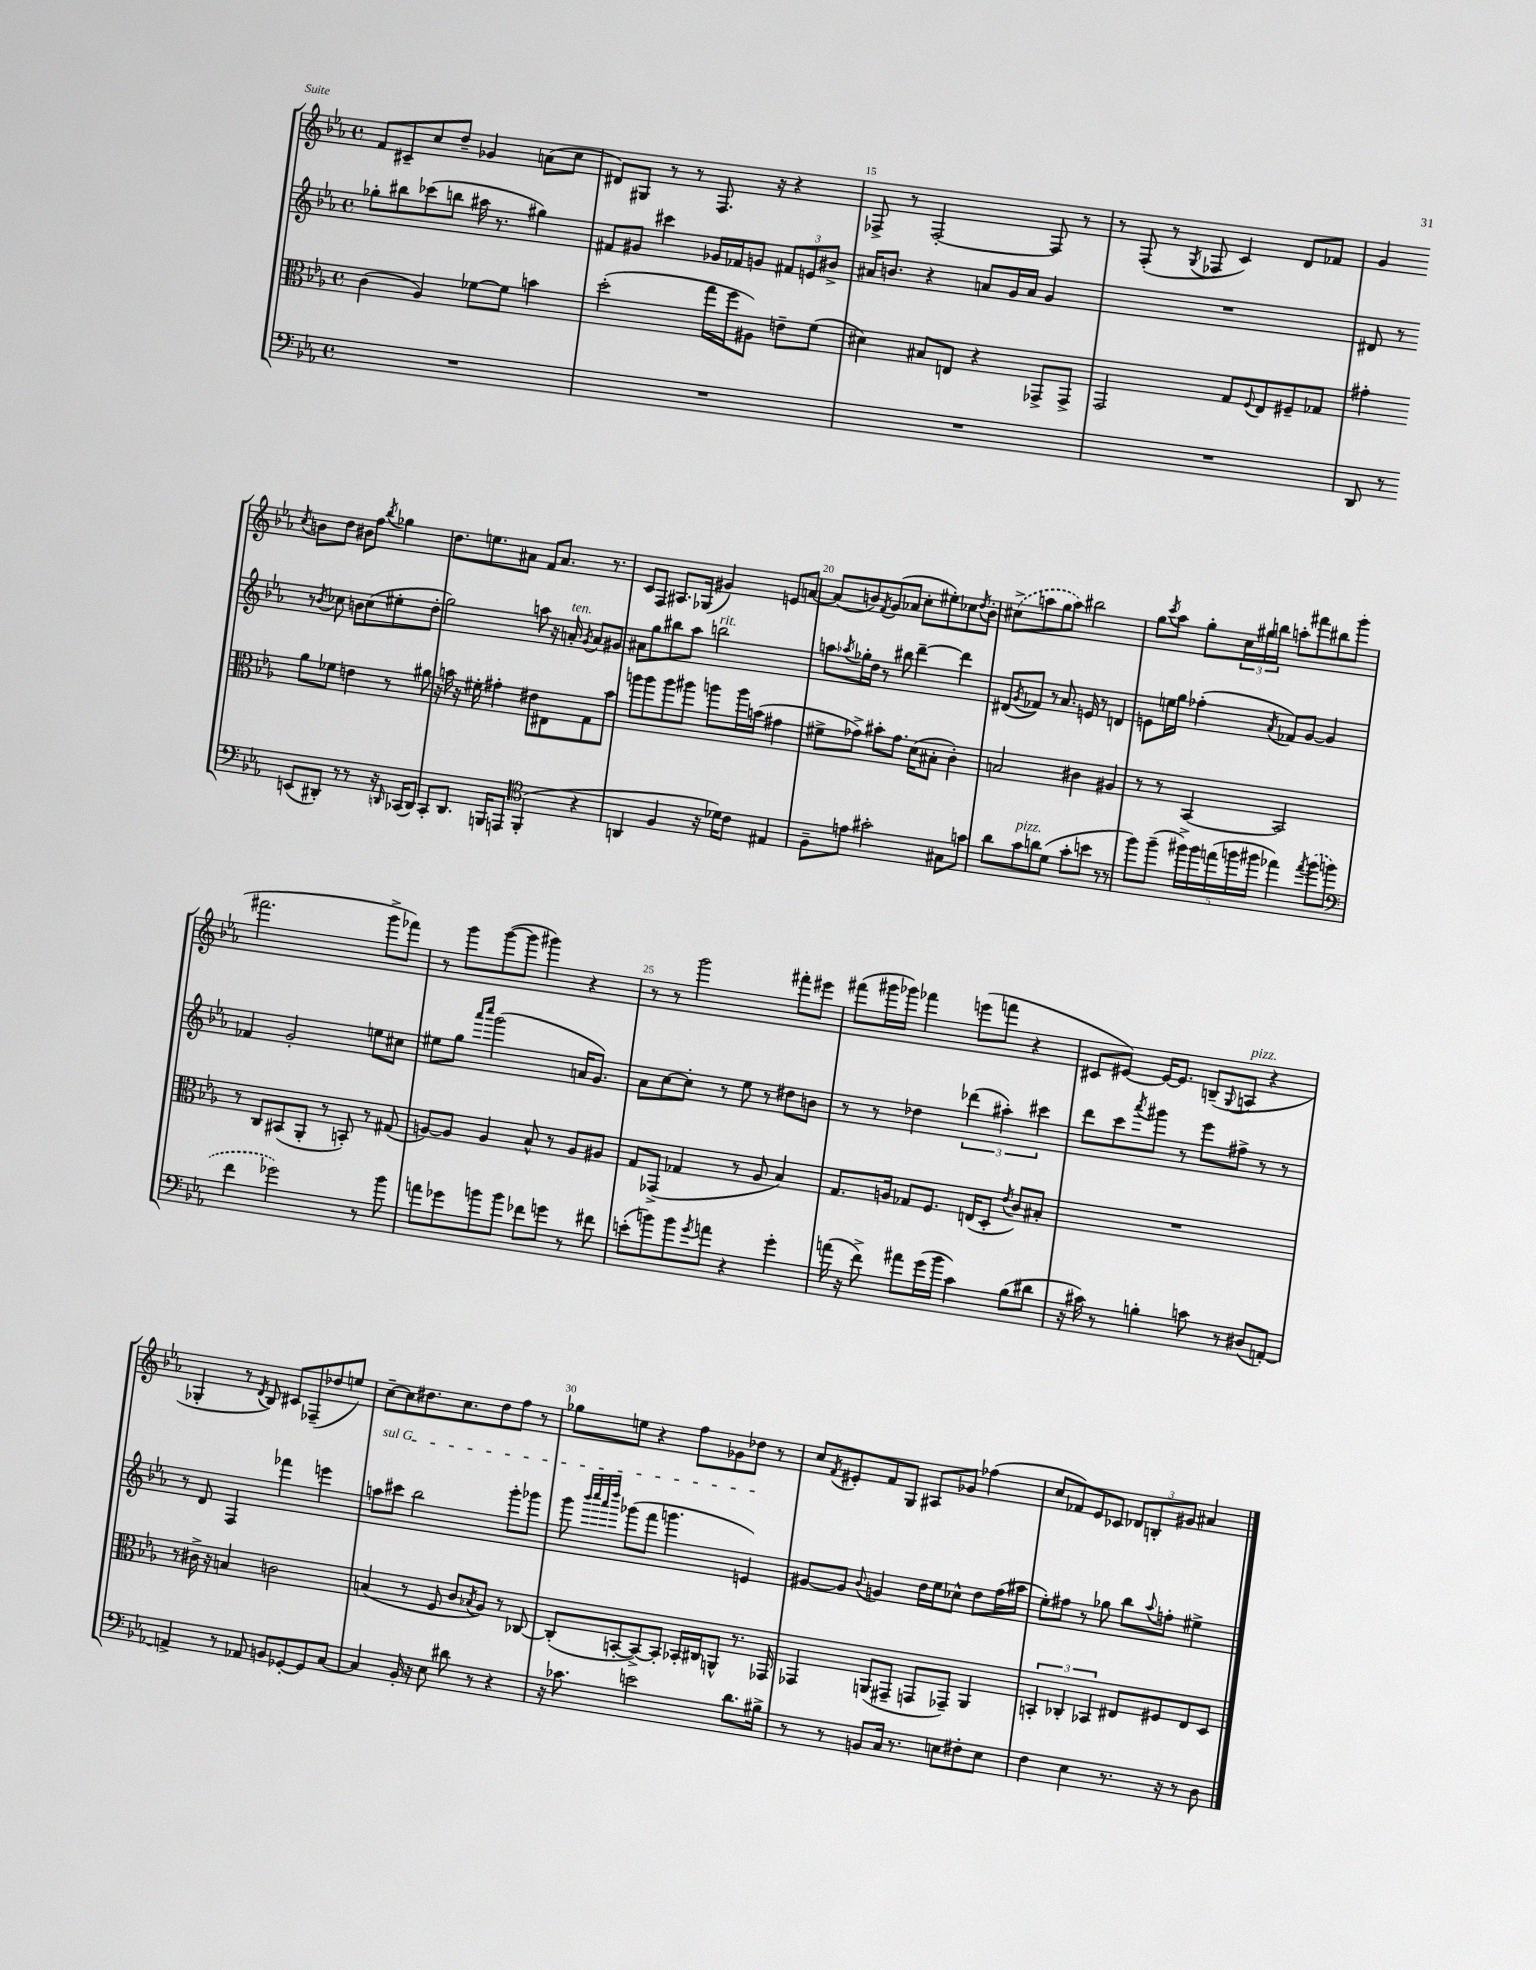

**kern	**kern	**kern	**kern
*staff4	*staff3	*staff2	*staff1
*clefF4	*clefC3	*clefG2	*clefG2
*k[b-e-a-]	*k[b-e-a-]	*k[b-e-a-]	*k[b-e-a-]
*M4/4	*M4/4	*M4/4	*M4/4
*met(c)	*met(c)	*met(c)	*met(c)
1r	(4c\	8gg-'\L	8f/L
.	.	8bb#\	8c#~/
.	4A-/)	(8ccc-\	8cc/
.	.	8bb\J	8dd~/J
.	[8f-\L	16aa#\	4g-/
.	.	8.r	.
.	8f-\]J	.	.
.	4b\	4gg#\)	(8a\L
.	.	.	8cc\J
=	=	=	=
1r	(2dd'\	8f#/L	8d#/L)
.	.	8g#/J	8G#/J
.	.	4ccc#\	8r
.	.	.	8r
.	16gg\LL	16g-/LL	8.F/
.	16ff\J	16f-/J	.
.	8A#\J)	8g/J	.
.	.	.	16r
.	8e~\L	12f#/L	4r
.	.	12e/	.
.	(8f\J	.	.
.	.	12b#^/J	.
=	=	=	=
1r	4d#\)	16a#/LK	8F-^/
.	.	8.b/J	.
.	.	.	8r
.	8B#/L	4r	[2F-'/
.	8E/J	.	.
.	4r	8a/L	.
.	.	16g/L	.
.	.	16a/JJ	.
.	8GG-^/L	4g/	8F-/]
.	8GG-^/J	.	8r
=	=	=	=
1r	2GG/	1r	8r
.	.	.	(8F'/
.	.	.	8r
.	.	.	8qG/
.	.	.	8F-/
.	8G/L	.	4c/)
.	8qqF/	.	.
.	8E-/	.	.
.	8F#~/	.	8d/L
.	8G-/J	.	8f-/J
=	=	=	=
8DD/	4g#'\	8d#/	4g/
8r	.	8r	.
.	.	.	8qcc/
(8EE/L	8a-\L	8r	8b\L
.	.	8qb-/	.
8DD#'/J)	8f-\J	8cc-\	8dd\J
8r	4e\	8b\L	8b#\L
8r	.	(8cc-\	8ff\J
.	.	.	8qbb-/
16r	8r	8ee#'\	4gg-\
16qqDD/	.	.	.
(16CC-/LK	.	.	.
8DD/J)	8a#\	8dd'\J	.
=	=	=	=
8CC'/L	16r	2gg\)	8.dd\L
.	16b\	.	.
8.DD/J	16r	.	.
.	16f#'\	.	8.ee\
.	4g#'\	.	.
16BBB/LK	.	.	.
8AAA/J	.	.	8a#\J
*clefC4	*	*	*
(4FF'/	8e#\L	8aa\	8f/L
.	8E#\	16r	8.a#/J
.	.	16a'/	.
.	.	8qg/	.
4r	8G\	8a/L	.
.	.	.	8.r
.	8b\J	8g#/J	.
=	=	=	=
4AA/	8aa\L	8a#\L	8c/L
.	8aa\	8gg\	8F/J
4F/	8aa\	8bb#\	8.A#/L
.	8aa#\J	8aa-\J	.
.	.	.	(16G-/Jk
16r	8aa\L	2bb\	4g#/)
16d-\LK)	.	.	.
8c\J	16aa\L	.	.
.	(16b\JJ	.	.
4E#/	4g#\	.	8e/L
.	.	.	[8a/J
=	=	=	=
8F~\L	8f#^\L	8aa\L	(8a/]L
.	.	8qaa-/	.
8e\J	8g-^\J)	16gg-'\L	8b/)
.	.	16dd\JJ	.
.	.	.	8qf/
2g#'\	8b#'\L	8r	(8g/
.	8.g-\J	8bb#\	8a-/J
.	.	[4ddd~\	8cc'\L
.	(16d\LK	.	.
.	8B#'\J	.	8ee#'\)
8G#\L	4c'\)	4ddd\]	8cc-\
.	.	.	8qdd/
8g\J	.	.	8b'\J
=	=	=	=
8a-\L	2B/	(8d#/L	(8cc#^\L
.	.	8qg/	.
8g\	.	8f-/J)	8aa\
8a\	.	8r	8gg\
(8d\J	.	8.a-/	8aa\J)
8g'\L	4c#\	.	2bb#\
.	.	16e/	.
8b\J	.	8r	.
8r	4A#/	4d/	.
8r	.	.	.
=	=	=	=
8ff\L)	8r	8e\L	8gg\L
.	.	.	8qccc/
(8ff~\J	8r	16ee\L	8aa-\J
.	.	16gg\JJ	.
20ff#^\LL)	[4BB-/	(4ff-'\	8gg'\L
20ff#\	.	.	.
(20ee\	.	.	.
.	.	.	24cc\L
20ff\	.	.	.
.	.	.	24gg#\
20ff#\JJ	.	.	.
.	.	.	24bb\JJ
.	.	8qa-/	.
4ee-\)	2BB-/]	8f-/L)	8aa'\L
.	.	[8g/J	8fff#\
8qee-/	.	.	.
(8ff#\L	.	4g/]	8bb#\
8ff\J	.	.	(8ggg\J
=	=	=	=
*clefF4	*	*	*
4f\	8r	4f-/	2.fff#\
.	8C/L	.	.
2g-\)	(8BB#/	2g'/	.
.	8AA-'/J	.	.
.	8r	.	.
.	8BB'/)	.	.
8r	8r	8ee\L	8ggg^\L
8b-\	(8G#/	8cc#\J	8fff-\J)
=	=	=	=
8a\L	[8A/L)	8ee#\L	8r
8g-\	8A/]J	8gg\J	8ggg\L
.	.	16qqaaa-/LL	.
.	.	16qqcccc/JJ	.
8b\	4A/	(2ggg\	([8ggg\
8b\J	.	.	8ggg\]J
8f-\L	8B-^^/	.	4ggg#\)
8g\J	8r	.	.
8r	8A/L	16a/LK	4r
.	.	8.g/J)	.
8f#\	8A#/J	.	.
=	=	=	=
(8e'\L	8G/L	8a-\L	8r
8b\)	(8GG-^/J	[8cc\	8r
8b\	4G-/	8cc'\]J	2ggg\
8qg/	.	.	.
8a\J	.	8r	.
4r	8r	8ee-\	.
.	8A-/	8r	.
4g'\	4B-/)	8dd#\L	8fff#'\L
.	.	8b\J	8eee#\J
=	=	=	=
(16a\	8.G/L	8r	(8fff#\L
16r	.	.	.
8f^\)	.	8r	16ggg#\L
.	16A/Jk	.	16ggg-\JJ)
8a#\L	8G-/L	4dd-\	4fff-\
(16g\L	8.F/J	.	.
16b-\JJ	.	.	.
4c\)	.	(6ddd-\	(8eee\L
.	(16E/LK	.	.
.	8D'/J	.	8fff\J
.	.	6aa#'\)	.
.	8qe-/	.	.
(8B-\L	8c/L)	.	4r
.	.	6ccc#\	.
8d#\J	8B#'/J	.	.
=	=	=	=
16r	1r	8ddd\L	8c#/L
16c#\)	.	.	.
8r	.	8ccc\	[8e#/J)
.	.	8qaaa-/	.
4B'\	.	8ggg#\J	16e#/_LK
.	.	.	8.e#/]J
.	.	8r	.
8c\	.	8eee-\L	(8B~/L
.	.	.	8qqG/
8r	.	8ff#^\J	8A/J
(8D#/L	.	8r	4r
[8AA'/J)	.	8r	.
=	=	=	=
4AA^/]	8r	8r	4G-'/
.	16c#^\	8d/	.
.	16r	.	.
8r	4B/	4F/	8r
.	.	.	8qd/
8AA-/	.	.	8B-/)
8BB/L	2c\	4fff-\	8c#/L
[8GG-'/	.	.	(8F-~/
8GG-/]	.	4eee\	8dd-/
[8C/J	.	.	8ee/J)
=	=	=	=
4C/]	(4B/	8aa\L	[8cc~\L
.	.	8ccc#\J	8cc\]
16BB-'/	8r	2bb-\	8.dd#\
16r	.	.	.
8E-\	8F/	.	.
.	.	.	8.cc\
8d#\	8c/L	.	.
.	8qB-/	.	.
8r	8A-/J)	.	8dd#\
4r	8r	8ggg'\L	8ff\J
.	[8C-/	8ggg-\J	8r
=	=	=	=
16r	(8C-'/]L	8ggg\	8gg-\L
8.c-\	.	.	.
.	.	32qqbbb-/LLL	.
.	.	32qqcccc/	.
.	.	32qqaaa-/	.
.	.	32qqdddd/JJJ	.
.	[8BB'/	(8ggg-\L	8ee\J
2e\	8BB^/_)	8fff\J	4r
.	8BB'/]J	4.ggg\	.
.	16BB-'/LL	.	8ff\L
.	16C#/J	.	.
.	8AA^^/J	.	8g-\
8.d\L	8.r	4e/)	8dd-\J
.	.	.	8r
16B#^\Jk	16GG-/	.	.
=	=	=	=
8r	4GG-/	[8g#/L	8cc/L
.	.	.	8qf/
8r	.	8g#/]J	8e#'/
.	.	8qqb-/	.
8BB/L	(8AA/L	4g/	8f/
16C/Jk	8GG#~/J	.	8G/J
8.r	.	.	.
.	8GG/L	16dd\LL	8A#/L
.	.	16ee-\J	.
8E\L	8GG-~/J)	8cc-^^\J	8g-/J
8F#'\	4AA/	8dd\L	(4ff-\
8E\J	.	(16ff\L	.
.	.	16aa#\JJ	.
=	=	=	=
4F\	6BB'/	8ee-'\L)	8cc/L
.	.	8ff#\J	8f-/)
.	6C-'/	.	.
4E-\	.	8r	8e-/
.	6BB-/	.	.
.	.	8gg-\	8c-/J
8.r	8E#/L	8bb-\L	12d-/L
.	.	.	12B'/
.	.	8qqaa-/	.
.	8F#/	8ff'\J	.
.	.	.	12g#/J
16r	.	.	.
8r	8E#/	4ee#^\	4a#/
8D\	8D/J	.	.
==	==	==	==
*-	*-	*-	*-
